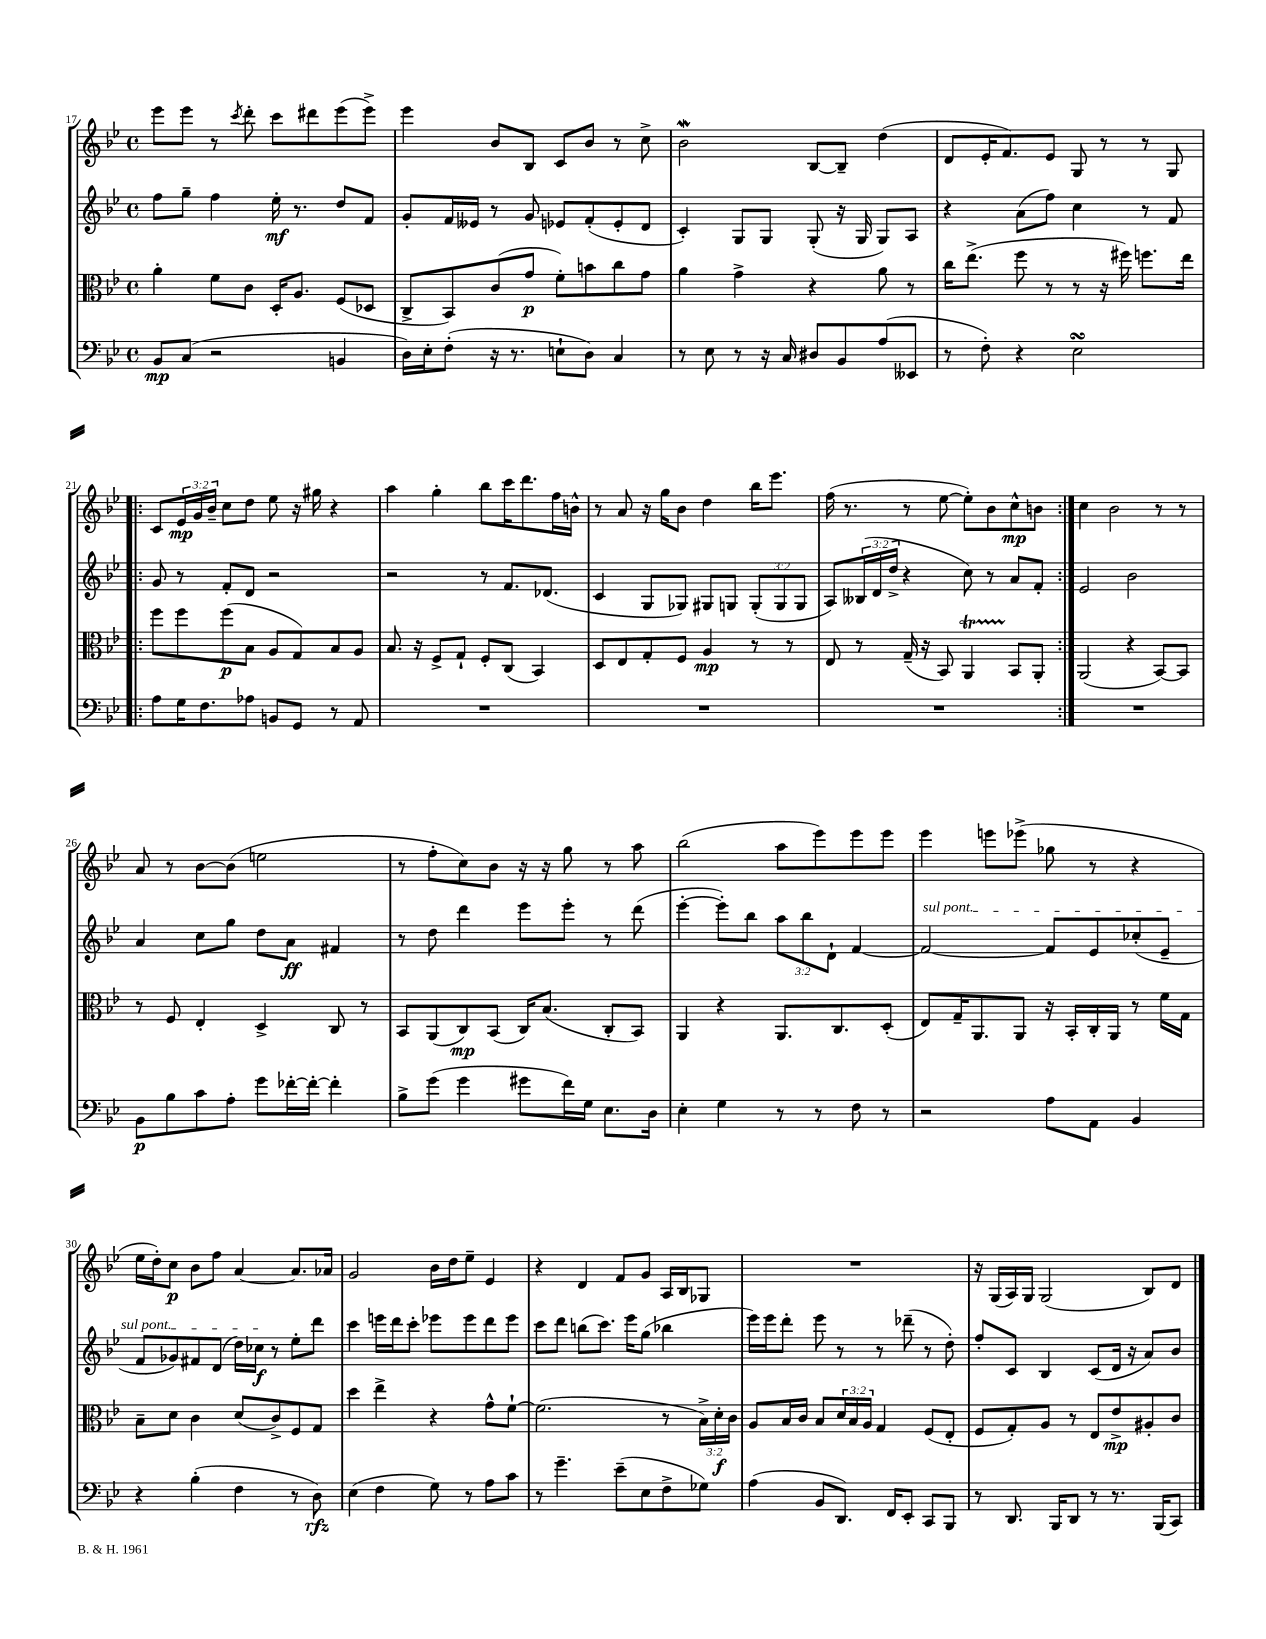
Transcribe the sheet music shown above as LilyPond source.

<<
\new StaffGroup <<
\new Staff = "s0" {
    \clef treble \key bes \major \defaultTimeSignature \time 4/4 \override Staff.TupletNumber.text = #tuplet-number::calc-fraction-text
    ees'''8 ees'''8 r8 \acciaccatura { c'''8 } d'''8-. c'''8 dis'''8 ees'''8( ees'''8->) |
    ees'''4 bes'8 bes8 c'8 bes'8 r8 c''8-> |
    bes'2\mordent bes8~ bes8-- d''4( |
    d'8 ees'16-. f'8.) ees'8 g8 r8 r8 g8 |
    \repeat volta 2 { c'8 \tuplet 3/2 { ees'16\mp g'16 bes'16-- } c''8 d''8 ees''8 r16 gis''16 r4 |
    a''4 g''4-. bes''8 c'''16 d'''8. f''16 b'16-^ |
    r8 a'8 r16 g''16 bes'8 d''4 bes''16 ees'''8. |
    f''16( r8. r8 ees''8~ ees''8-.) bes'8 c''8-^\mp b'8 | }
    c''4 bes'2 r8 r8 |
    a'8 r8 bes'8~ bes'8( e''2 |
    r8 f''8-. c''8) bes'8 r16 r16 g''8 r8 a''8 |
    bes''2( a''8 ees'''8) ees'''8 ees'''8 |
    ees'''4 e'''8 ees'''8->( ges''8 r8 r4 |
    ees''16 d''16-.) c''8\p bes'8 f''8 a'4~ a'8. aes'16 |
    g'2 bes'16 d''16 ees''8-- ees'4 |
    r4 d'4 f'8 g'8 a16 bes16 ges8 |
    R1 |
    r16 g16( a16) g16 g2( bes8) d'8 \bar "|." |
}
\new Staff = "s1" {
    \clef treble \key bes \major \defaultTimeSignature \time 4/4 \override Staff.TupletNumber.text = #tuplet-number::calc-fraction-text
    f''8 g''8-- f''4 ees''16-.\mf r8. d''8 f'8 |
    g'8-. f'16 eeses'16 r8 g'8 ees'8 f'8-.( ees'8-. d'8 |
    c'4-.) g8 g8 g8-.( r16 g16 g8) a8 |
    r4 a'8( f''8) c''4 r8 f'8 |
    \repeat volta 2 { g'8 r8 f'8-. d'8 r2 |
    r2 r8 f'8. des'8.( |
    c'4 g8 ges8) gis8 g8 \tuplet 3/2 { g8-.( g8 g8 } |
    a8) \tuplet 3/2 { beses16( d'16 d''16-> } r4 c''8) r8 a'8 f'8-. | }
    ees'2 bes'2 |
    a'4 c''8 g''8 d''8 a'8\ff fis'4 |
    r8 d''8 d'''4 ees'''8 ees'''8-. r8 d'''8( |
    ees'''4~-. ees'''8-.) bes''8 \tuplet 3/2 { a''8 bes''8 d'8-! } f'4~ |
    \once \override TextSpanner.bound-details.left.text = \markup { \italic "sul pont." } f'2~\startTextSpan f'8 ees'8 ces''8-.( ees'8-- |
    f'8 ges'8) fis'8 d'8( d''16) ces''16\f\stopTextSpan r8 ees''8-. d'''8 |
    c'''4 e'''16 d'''16 c'''8-. ees'''8 ees'''8 d'''8 ees'''8 |
    c'''8 d'''8 b''8( c'''8.) ees'''16 g''8( bes''4 |
    ees'''16) ees'''16 d'''8-. ees'''8 r8 r8 des'''8--( r8 d''8-.) |
    f''8-. c'8 bes4 c'8( d'16 r16 a'8) bes'8 \bar "|." |
}
\new Staff = "s2" {
    \clef alto \key bes \major \defaultTimeSignature \time 4/4 \override Staff.TupletNumber.text = #tuplet-number::calc-fraction-text
    a'4-. f'8 c'8 d16-. a8. f8( des8 |
    c8-> bes,8) c'8( g'8\p f'8-.) b'8 c''8 g'8 |
    a'4 g'4-> r4 a'8 r8 |
    c''16 ees''8.->( f''8 r8 r8 r16 fis''16) f''8. ees''16 |
    \repeat volta 2 { f''8 f''8 f''8\p( bes8 a8 g8) bes8 a8 |
    bes8. r16 f8-> g8-! f8-. c8( bes,4) |
    d8 ees8 g8-. f8 a4\mp r8 r8 |
    ees8 r8 g16--( r16 bes,8) a,4\startTrillSpan bes,8\stopTrillSpan a,8-. | }
    a,2( r4 bes,8~) bes,8 |
    r8 f8 ees4-. d4-> c8 r8 |
    bes,8 a,8( c8\mp) bes,8( c16) bes8.( c8-. bes,8) |
    a,4 r4 a,8. c8. d8-.( |
    ees8) g16-- a,8. a,8 r16 bes,16-. c16-. a,16 r8 f'16 g16 |
    bes8-- d'8 c'4 d'8( c'8->) f8 g8 |
    d''4 ees''4-> r4 g'8-^ f'8~-! |
    f'2.( r8 \tuplet 3/2 { bes16->) d'16-.\f c'16 } |
    a8 bes16 c'16 bes8 \tuplet 3/2 { d'16 bes16 a16 } g4 f8( ees8-. |
    f8 g8-.) a8 r8 ees8 ees'8->\mp ais8-. c'8 \bar "|." |
}
\new Staff = "s3" {
    \clef bass \key bes \major \defaultTimeSignature \time 4/4
    bes,8\mp c8( r2 b,4 |
    d16) ees16-. f8-.( r16 r8. e8-! d8) c4 |
    r8 ees8 r8 r16 c16 dis8 bes,8 a8( eeses,8 |
    r8 f8-.) r4 ees2\turn |
    \repeat volta 2 { a8 g16 f8. aes8 b,8 g,8 r8 a,8 |
    R1 |
    R1 |
    R1 | }
    R1 |
    bes,8\p bes8 c'8 a8-. g'8 fes'16~-. fes'16~-. fes'4-. |
    bes8-> g'8( g'4 gis'8 f'16) g16 ees8. d16 |
    ees4-. g4 r8 r8 f8 r8 |
    r2 a8 a,8 bes,4 |
    r4 bes4-.( f4 r8 d8\rfz) |
    ees4( f4 g8) r8 a8 c'8 |
    r8 g'4.-- ees'8--( ees8 f8-> ges8) |
    a4( bes,8 d,8.) f,16 ees,8-. c,8 bes,,8 |
    r8 d,8. bes,,16 d,8 r8 r8. bes,,16( c,8) \bar "|." |
}
>>
>>
\layout { \context { \Score currentBarNumber = #17 } }
